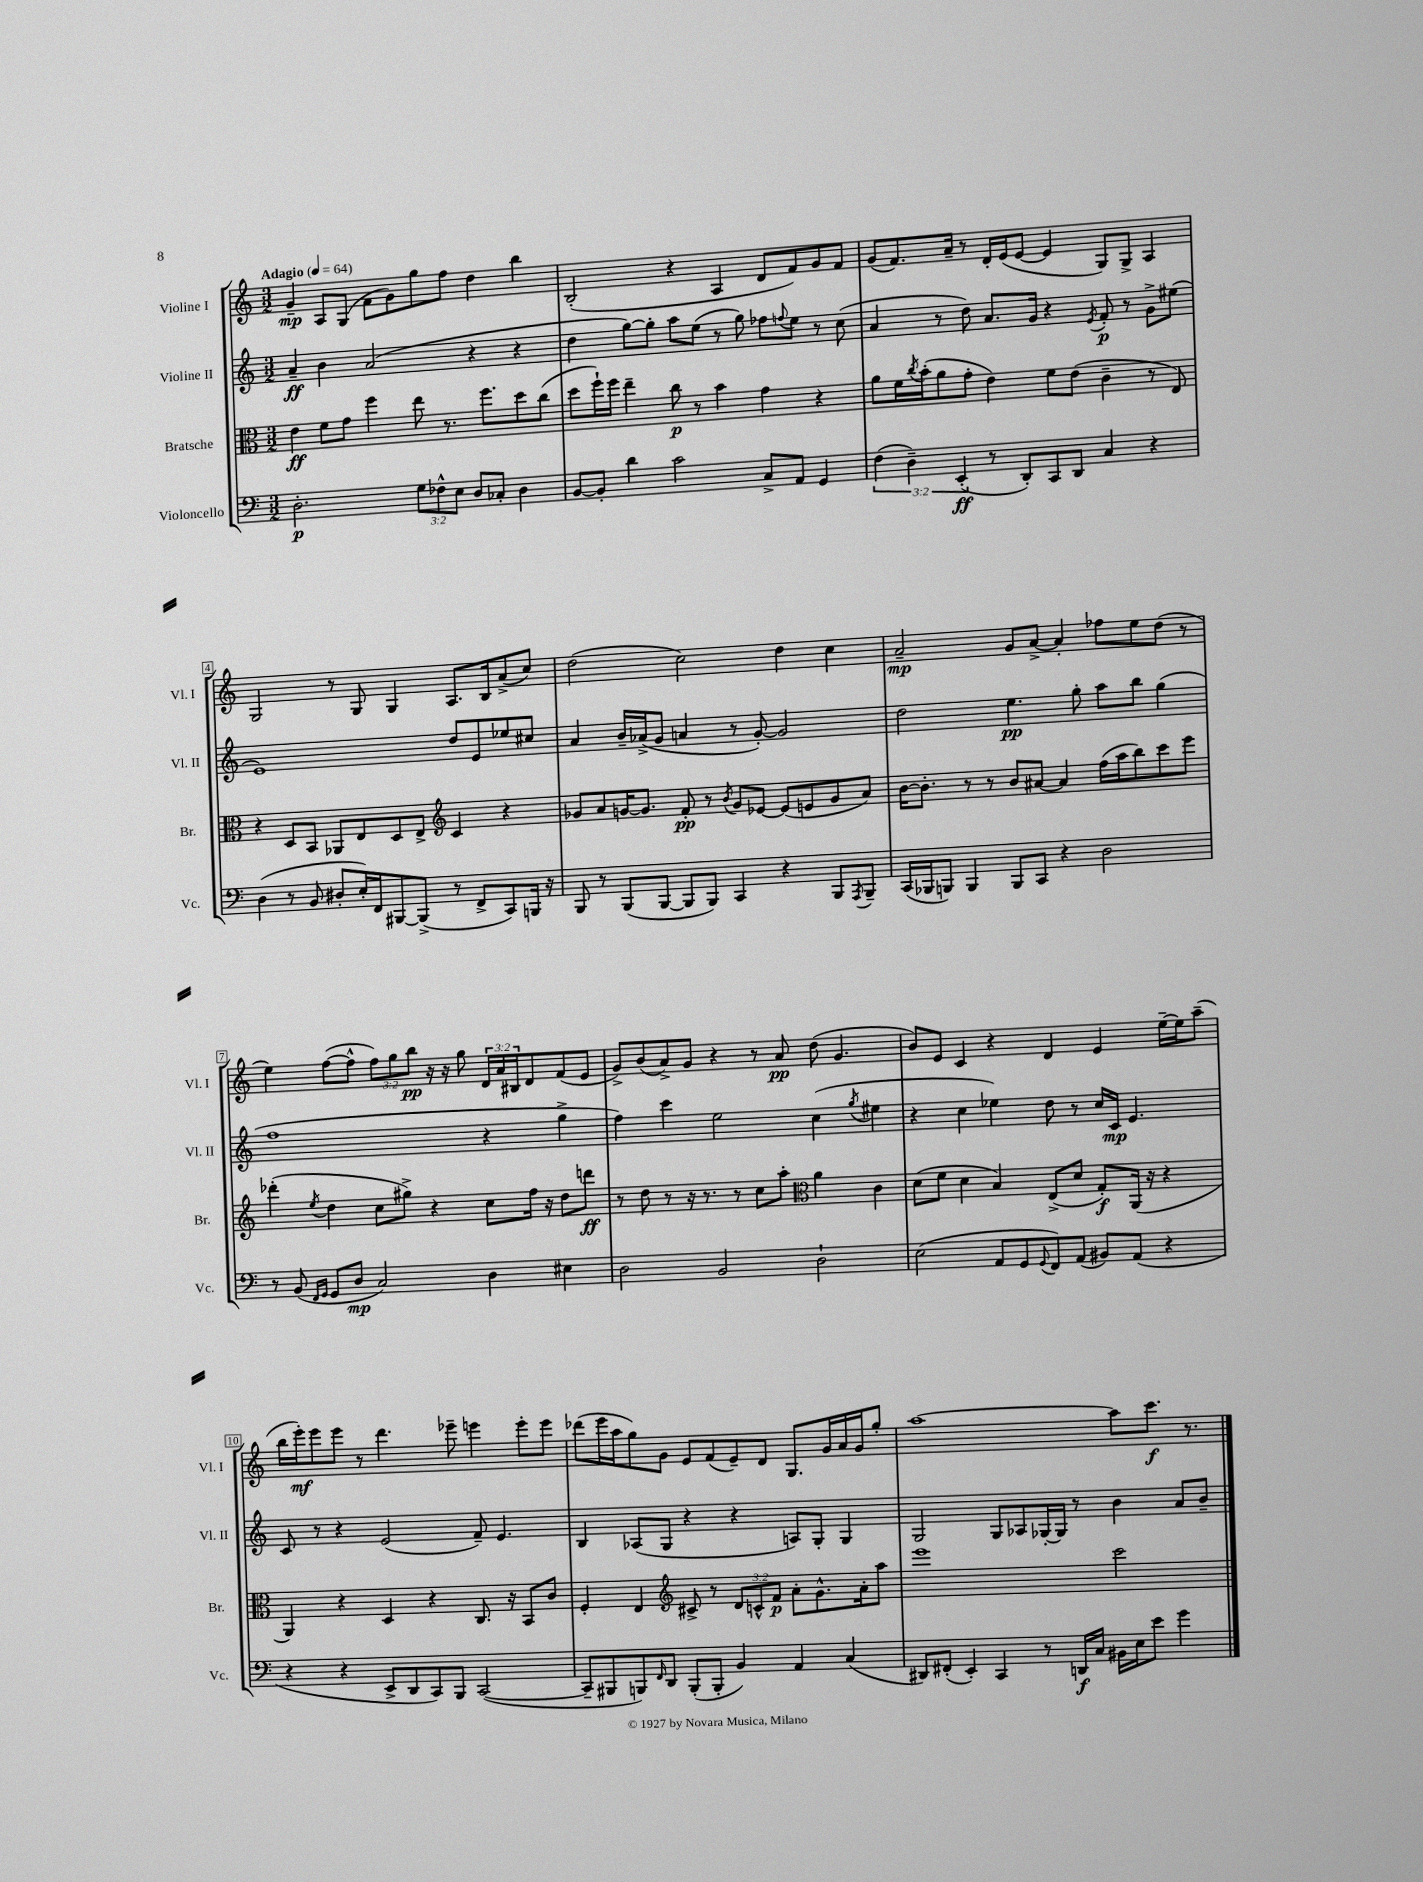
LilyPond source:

<<
\new StaffGroup <<
\new Staff = "s0" \with { instrumentName = "Violine I" shortInstrumentName = "Vl. I" } {
    \clef treble \key c \major \numericTimeSignature \time 3/2 \override Staff.TupletNumber.text = #tuplet-number::calc-fraction-text \tempo "Adagio" 4 = 64
    g'4--\mp a8 g8( f'8 g'8) g''8 f''8 d''4 b''4 |
    b2-.( r4 a4 d'8 f'8) g'8 f'8 |
    g'8( f'8.) a'16-- r8 d'16-. e'16( e'8~ e'4 g8) g8-> a4 |
    g2 r8 g8 g4 a8. b16 a'8->( c''8) |
    d''2( c''2) d''4 c''4 |
    a'2--\mp g'8 a'8~-> a'4-. fes''8 e''8 d''8( r8 |
    e''4) f''8~( f''8-^ \tuplet 3/2 { f''8) g''8 b''8\pp } r16 r16 g''8 \tuplet 3/2 { d'16 a'16 bis16 } d'8 f'8( e'8 |
    g'8->) b'8( a'8->) g'8 r4 r8 a'8\pp d''8( g'4. |
    b'8) e'8 c'4 r4 d'4 e'4 e''16~-- e''16 a''8--( |
    b''16 e'''16-.\mf) e'''8 e'''8 r8 d'''4. ees'''8-- e'''4 e'''8-. e'''8 |
    des'''8( e'''16 a''16 g''8) g'8 e'8 f'8( e'8--) d'8 g8. g'16 a'16 g'16 g''8-. |
    a''1~ a''8 c'''8.\f r8. \bar "|." |
}
\new Staff = "s1" \with { instrumentName = "Violine II" shortInstrumentName = "Vl. II" } {
    \clef treble \key c \major \numericTimeSignature \time 3/2
    a'4--\ff b'4 a'2( r4 r4 |
    d''4 g''8~) g''8-. a''8 e''8( r8 g''8) fes''8 \appoggiatura { f''8 } e''8 r8 c''8( |
    a'4 r8 d''8) a'8. g'16 r4 \acciaccatura { e'8 } f'8-.\p r8 g'8-> eis''8( |
    e'1) d''8 e'8 ees''8 cis''8 |
    a'4 b'16-- aes'16->( g'8 a'4 r8 g'8~-.) g'2 |
    d''2 e''4.\pp g''8-. a''8 b''8 g''4( |
    f''1 r4 g''4-> |
    f''4) c'''4 e''2 c''4( \acciaccatura { g''8 } eis''4 |
    r4 c''4 ees''4) d''8 r8 c''16 c'16\mp e'4. |
    c'8 r8 r4 e'2( f'8--) e'4. |
    b4 aes8( g8 r4 r4 a8) g8-. g4 |
    g2 g8 aes8 ges16~-. ges16 r8 b'4 a'8 b'8-- \bar "|." |
}
\new Staff = "s2" \with { instrumentName = "Bratsche" shortInstrumentName = "Br." } {
    \clef alto \key c \major \numericTimeSignature \time 3/2 \override Staff.TupletNumber.text = #tuplet-number::calc-fraction-text
    e'4\ff f'8 g'8 f''4 e''8 r8. f''8. d''8 c''8( |
    d''8 f''16-!) f''16 e''4-- c''8\p r8 b'4 g'4 r4 |
    a'8 f'16 \acciaccatura { c''8 } b'16-.( a'8 g'8-. e'4) f'8 e'8( c'4-- r8 e8) |
    r4 d8 b,8 aes,8 e8 d8 e8-> \clef treble c'4 r4 |
    ges'8 a'8 g'16~ g'8. f'8-.\pp r8 \acciaccatura { b'8 } g'8 ees'8~ ees'8( e'8 g'8 a'8) |
    b'16~ b'8.-. r8 r8 b'8 ais'8~ ais'4 f''16( a''16 b''8) c'''8 e'''8 |
    des'''4-.( \acciaccatura { e''8 } d''4 c''8 gis''8->) r4 c''8 f''16 r16 d''8 d'''8\ff |
    r8 d''8 r8 r16 r8. r8 c''8 a''8-. \clef alto a'4 c'4 |
    d'8( f'8 d'4 b4) e8->( d'8 g8-.\f) a,16( r16 r4 |
    a,4) r4 d4 r4 c8. r16 b,8 c'8 |
    f4-. e4 \clef treble cis'8-> r8 \tuplet 3/2 { d'8 c'8-^ f'8\p } a'8-. g'8.-^ a'16-. a''8 |
    e'''1 c'''2 \bar "|." |
}
\new Staff = "s3" \with { instrumentName = "Violoncello" shortInstrumentName = "Vc." } {
    \clef bass \key c \major \numericTimeSignature \time 3/2 \override Staff.TupletNumber.text = #tuplet-number::calc-fraction-text
    d2.-.\p \tuplet 3/2 { g8 fes8-^ e8 } d8 ces8-. d4 |
    b,8~ b,8-. d'4 c'2 c8-> a,8 g,4 |
    \tuplet 3/2 { f4( d4--) e,4-.\ff( } r8 d,8-.) c,8 d,8 c4 r4 |
    d4( r8 b,8 dis8-. e16-.) f,16 bis,,8~ bis,,8->( r8 f,8-> c,8) b,,16 r16 |
    b,,8 r8 b,,8( b,,8~ b,,8 b,,8) c,4 r4 b,,8 \acciaccatura { a,,8 } b,,8-- |
    c,16( bes,,16 b,,8) b,,4 b,,8 c,8 r4 d2 |
    r8 b,8( \grace { f,16 g,16 } g,8 d8\mp c2) d4 eis4 |
    d2 b,2 d2-! |
    e2( a,8 g,8 \appoggiatura { g,8 } f,8) a,8( bis,8) a,8( r4 |
    r4 r4 e,8-> d,8 c,8) b,,8 c,2~( |
    c,8-- bis,,8 b,,8) \grace { f,16 } d,8 b,,8-.( b,,8-. b,4) a,4 c4( |
    dis,8) fis,8-.( e,4-.) c,4 r8 d,16\f c16 bis,16 e16 e'8 g'4 \bar "|." |
}
>>
>>
\layout { \context { \Score \override BarNumber.stencil = #(make-stencil-boxer 0.1 0.3 ly:text-interface::print) } }
